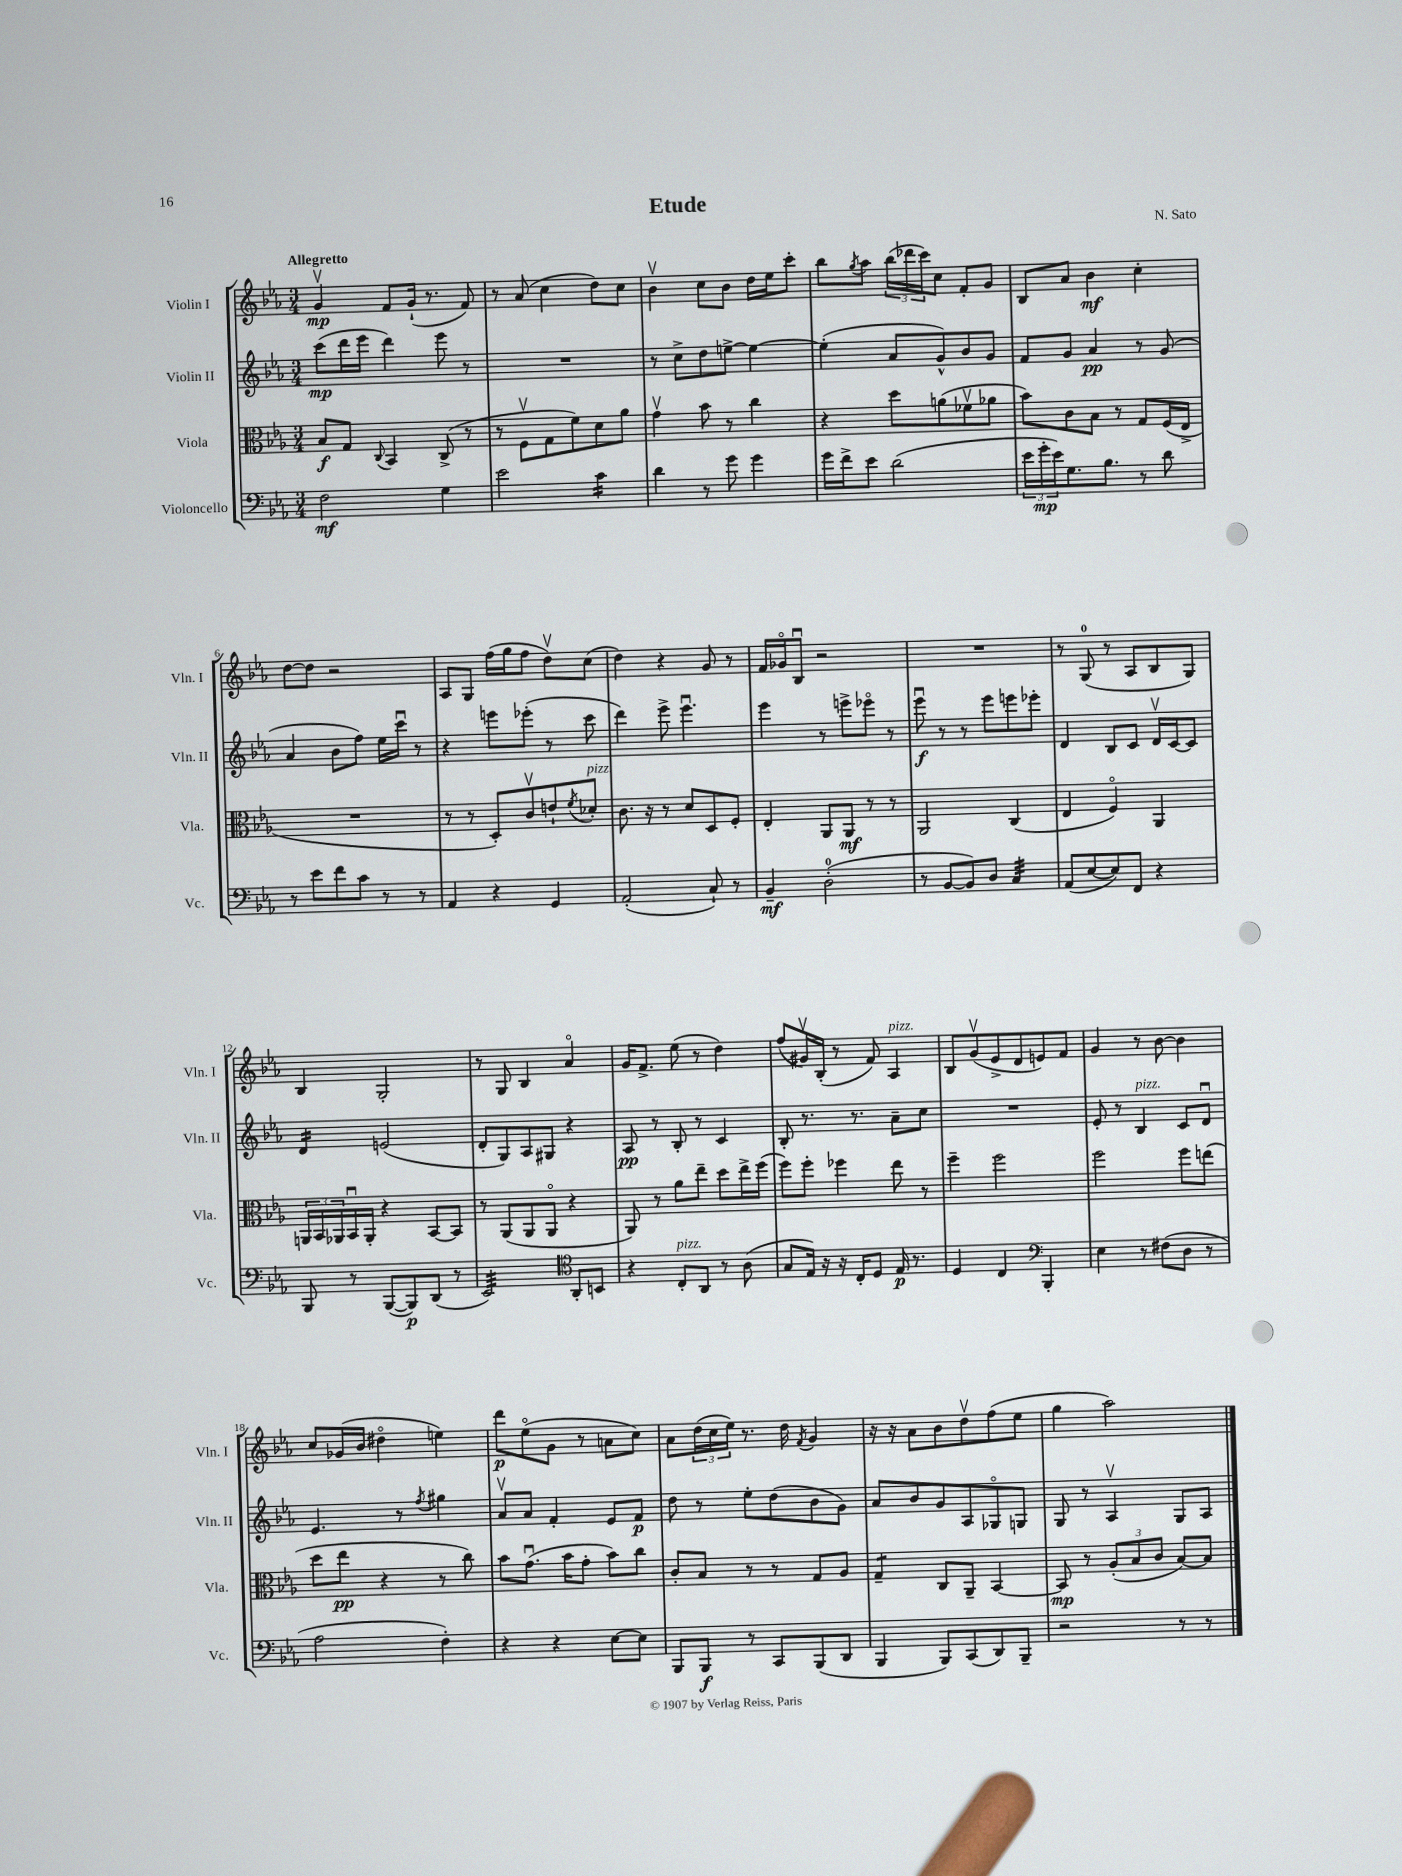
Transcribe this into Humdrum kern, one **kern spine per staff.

**kern	**kern	**kern	**kern
*staff4	*staff3	*staff2	*staff1
*clefF4	*clefC3	*clefG2	*clefG2
*k[b-e-a-]	*k[b-e-a-]	*k[b-e-a-]	*k[b-e-a-]
*M3/4	*M3/4	*M3/4	*M3/4
2F	8B-	(8ccc	4gv
.	8G	16ddd	.
.	.	16eee-	.
.	8qqC	.	.
.	4BB-	4ddd)	8f
.	.	.	(16g`
.	.	.	8.r
4G	(8C^	8eee-	.
.	8r	8r	8f)
=	=	=	=
2e-	8r	2.r	8r
.	8Fv	.	(8a-
.	8G	.	4cc
.	8f)	.	.
4c	8d	.	8dd)
.	8a-	.	8cc
=	=	=	=
4d	4gv	8r	4b-v
.	.	8cc^	.
8r	8b-	8dd	8cc
8g	8r	[8ee^	8b-
4g	4cc	4ee_	16dd
.	.	.	16ee-
.	.	.	8ccc'
=	=	=	=
16g	4r	(4ee']	8bb-
16f^	.	.	.
.	.	.	8qgg
8e-	.	.	8aa-
(2d	8dd	8a-	(24bb-
.	.	.	24ddd-
.	.	.	24ccc)
.	(8a	8g^^)	8cc
.	8f-v	8b-	8f'
.	8a-	8g	8g
=	=	=	=
24e-	8b-)	8f	8B-
24g'	.	.	.
24e-)	.	.	.
8.G	8c	8g	8a-
.	8B-	4a-	4b-
8.B-	.	.	.
.	8r	.	.
8r	8G	8r	4cc'
8d	(16F	(8g	.
.	16E-^	.	.
=	=	=	=
8r	2.r	4a-	[8dd
8e-	.	.	8dd]
8f	.	8b-	2r
8c	.	8ff)	.
8r	.	16ee-	.
.	.	16cccu	.
8r	.	8r	.
=	=	=	=
4AA-	8r	4r	8A-
.	8r	.	8G
4r	8D')	8eee	(16ff
.	.	.	16gg
.	8cv	(8eee-'	8ff
4GG	8e`	8r	8ddv)
.	8qf	.	.
.	8d-'	8ccc	(8cc
=	=	=	=
(2AA-'	8.c	4ddd)	4dd)
.	16r	.	.
.	8r	8eee-^	4r
.	8d	4.eee-u	.
8C`)	8D	.	8g
8r	8F'	.	8r
=	=	=	=
4BB-~	4E-'	4eee-	16f
.	.	.	16g-o
.	.	.	8B-u
(2D'	8AA-	8r	2r
.	8AA-	8eee^	.
.	8r	8eee-o	.
.	8r	8r	.
=	=	=	=
8r	2AA-	8eee-u	2.r
[8BB-	.	8r	.
8BB-])	.	8r	.
8D	.	8eee-	.
4C	(4C	8eee	.
.	.	8eee-'	.
=	=	=	=
(8AA-	4E-	4d	8r
[8E-	.	.	(8G
8E-])	4Fo)	8B-	8r
8FF	.	8c	8A-
4r	4AA-	16dv	8B-
.	.	[16c	.
.	.	8c]	8G)
=	=	=	=
8BBB-	24AA	4d	4B-
.	24BB-	.	.
.	24AA-	.	.
8r	16BB-u	.	.
.	16AA-'	.	.
([8BBB-	4r	(2e	2G'
8BBB-])	.	.	.
(8DD	[8BB-	.	.
8r	8BB-]	.	.
=	=	=	=
2EE-)	8r	8d'	8r
.	(8AA-	8G)	8G
.	8AA-	8A-	4B-
.	8AA-o	8G#	.
*clefC4	*	*	*
8AA-'	4r	4r	4a-o
8BB	.	.	.
=	=	=	=
4r	8AA-)	8A-	16g
.	.	.	8.f^
.	8r	8r	.
8C'	8a-	8B-'	(8ee-
8AA-	8ee-~	8r	8r
8r	8dd	4c	4dd)
(8A-	16ee-^	.	.
.	(16ff	.	.
=	=	=	=
8G	8ff)	8B-'	(8ff
16E-)	8ff'	8.r	16g#v)
16r	.	.	(16B-'
16r	4ff-	.	8r
16C'	.	8.r	.
8D	.	.	8f)
16E-	8ee-	8a-~	4A-
8.r	.	.	.
.	8r	8cc	.
=	=	=	=
4D	4ff~	2.r	8B-
.	.	.	(8gv
4C	2ff	.	8e-^
.	.	.	8d
*clefF4	*	*	*
4BBB-'	.	.	8e)
.	.	.	8f
=	=	=	=
4E-	2ff	8e-'	4g
.	.	8r	.
8r	.	4B-	8r
(8F#	.	.	[8b-
8D	8ff	8c	4b-]
8r	(8ee	8du	.
=	=	=	=
2A-	8dd	4.e-	8cc
.	8ee-	.	(16g-
.	.	.	16b-
.	4r	.	4dd#o
.	.	8r	.
.	.	8qff	.
4F')	8r	4gg#	4ee)
.	8cc)	.	.
=	=	=	=
4r	8b-	8a-v	8ddd
.	(8.gu	8a-	(8ee-o
4r	.	4f'	8g
.	16b-	.	.
.	8g'	.	8r
[8E-	8b-)	8e-	8a
8E-]	8cc	8f	8cc)
=	=	=	=
8BBB-	8c'	8dd	8a-
8BBB-	8B-	8r	(24dd
.	.	.	24cc
.	.	.	24ee-)
8r	8r	8ee-'	8.r
8CC	8r	(8dd	.
.	.	.	16dd
.	.	.	8qf
(8BBB-	8G	8b-	4g
8DD	8A-	8g)	.
=	=	=	=
4BBB-	4G~	8a-	16r
.	.	.	16r
.	.	8b-	8a-
8BBB-)	8C	8g	8b-
(8CC	8AA-~	8A-	8ddv
8DD)	[4BB-	8G-o	(8ff
8BBB-~	.	8G	8ee-
=	=	=	=
2r	8BB-]	8G	4gg
.	8r	8r	.
.	(12A-'	4A-v	2aa-)
.	12B-	.	.
.	12c	.	.
8r	[8B-)	8G	.
8r	8B-]	8A-	.
==	==	==	==
*-	*-	*-	*-
